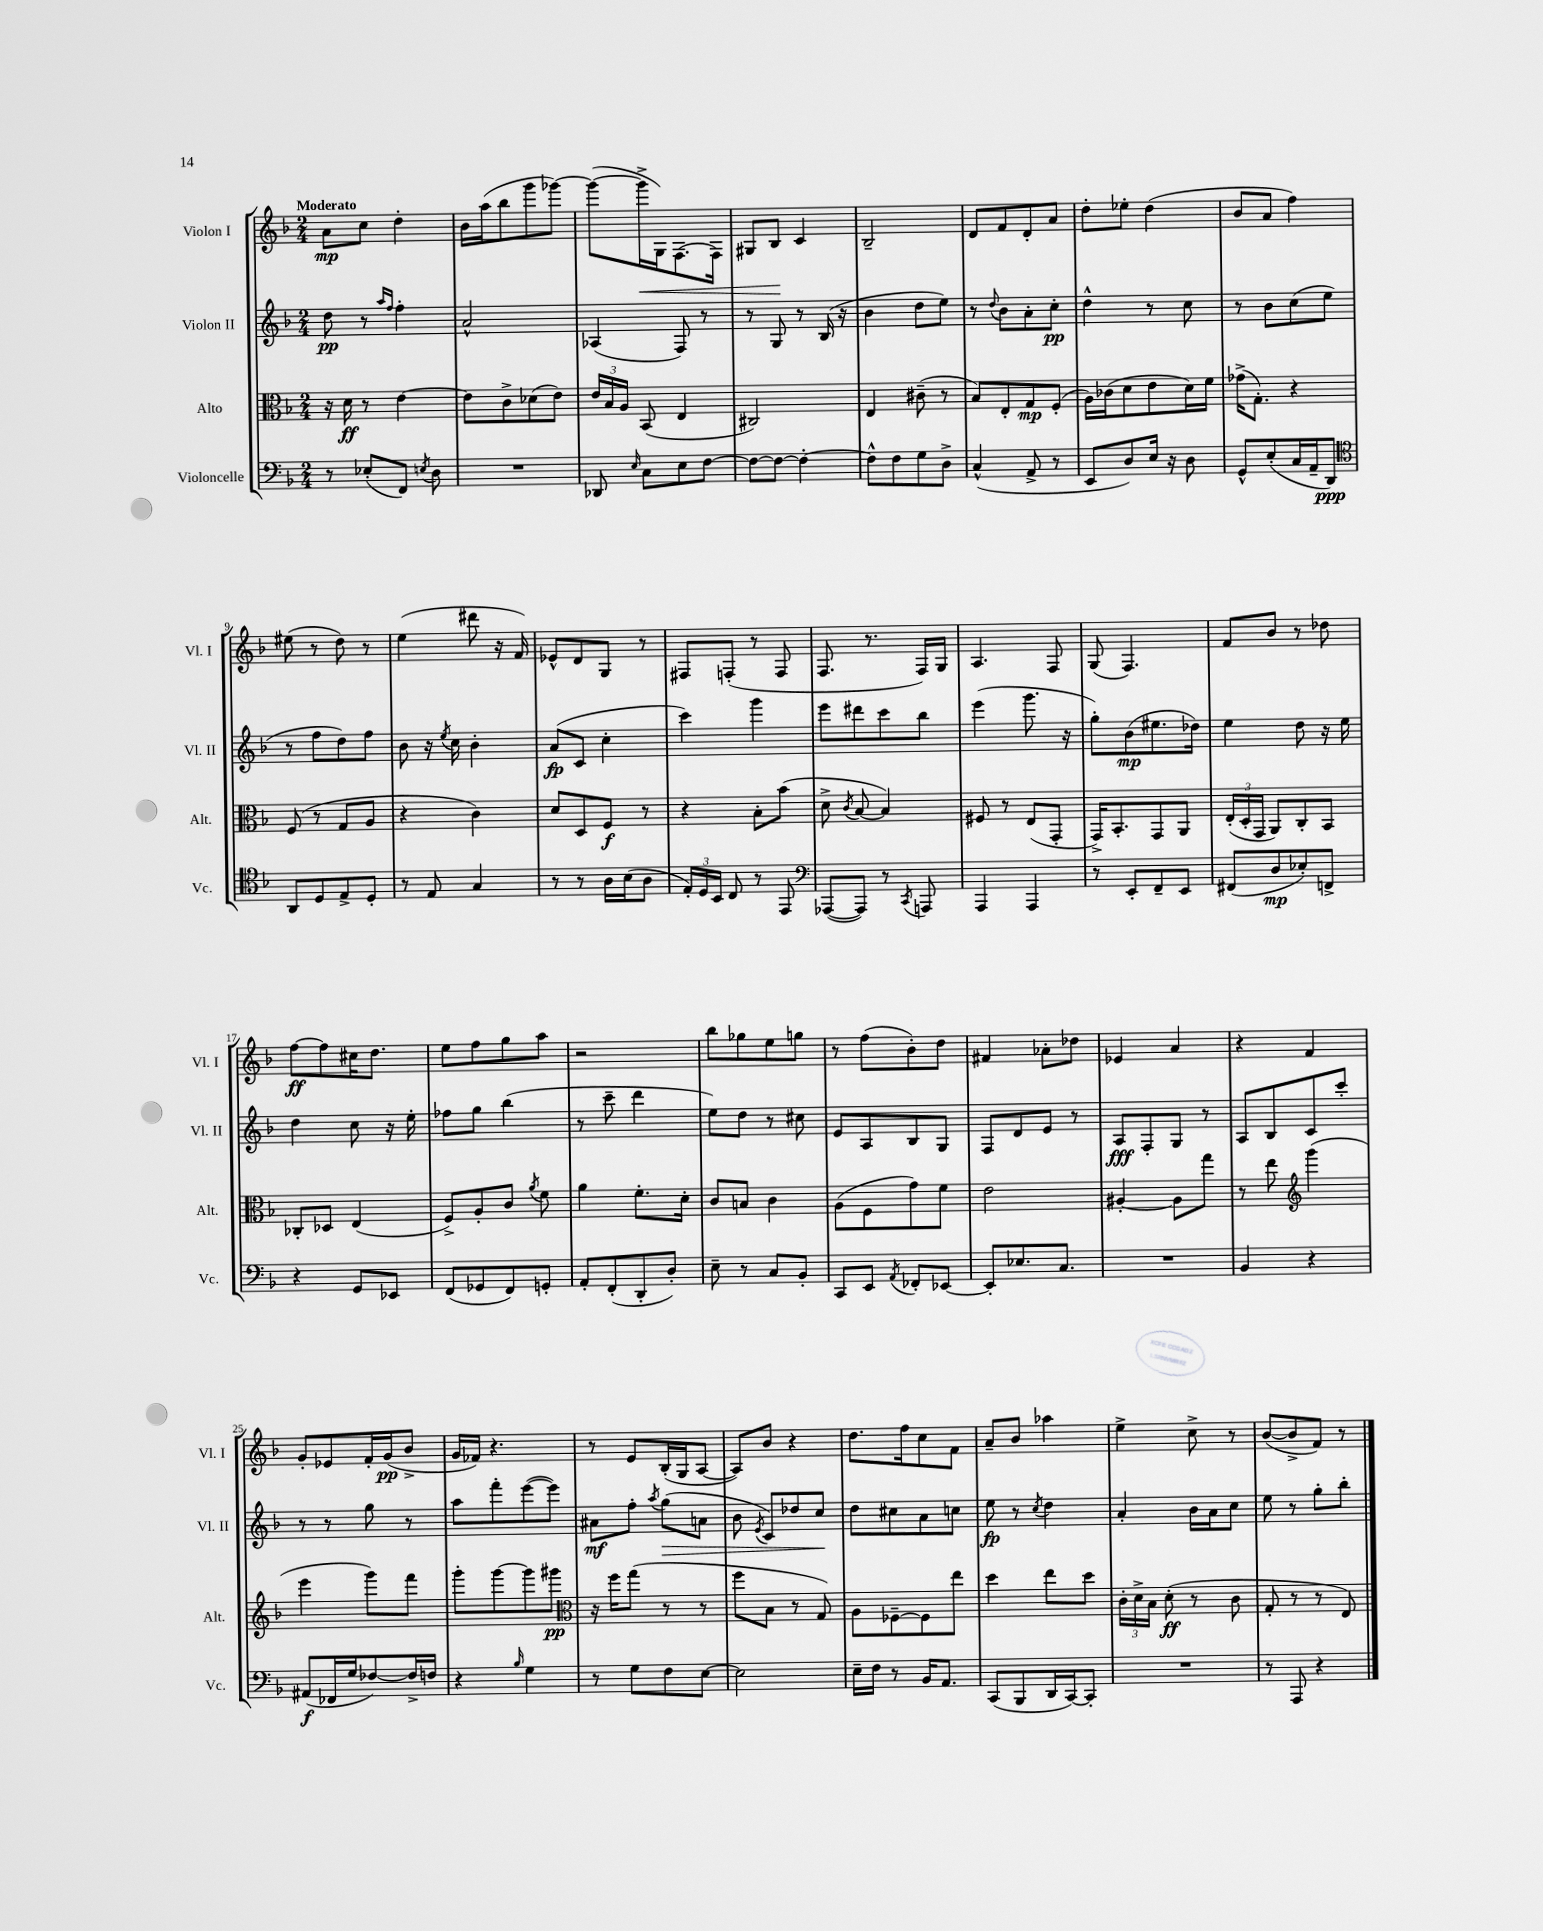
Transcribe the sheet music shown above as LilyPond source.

<<
\new StaffGroup <<
\new Staff = "s0" \with { instrumentName = "Violon I" shortInstrumentName = "Vl. I" } {
    \clef treble \key f \major \numericTimeSignature \time 2/4 \tempo "Moderato"
    \autoBeamOff a'8[\mp c''8] d''4-. |
    bes'16[ a''16( bes''8 g'''8 ges'''8]~) |
    ges'''8[~( ges'''16->\< g16) f8.( f16]) |
    gis8[ bes8]\! c'4 |
    bes2-- |
    d'8[ f'8 d'8-. a'8] |
    d''8[-. ees''8]-. d''4( |
    bes'8[ a'8] f''4) |
    eis''8( r8 d''8) r8 |
    e''4( dis'''8 r16 f'16) |
    ees'8[-^ d'8 g8] r8 |
    fis8[ f8]-.( r8 f8 |
    f8. r8. f16[) g16] |
    a4. f8 |
    g8( f4.) |
    f'8[ bes'8] r8 des''8 |
    f''8[~\ff f''8 cis''16 d''8.] |
    e''8[ f''8 g''8 a''8] |
    r2 |
    bes''8[ ges''8 e''8 g''8] |
    r8 f''8[( bes'8-.) d''8] |
    fis'4 aes'8[-. des''8] |
    ees'4 a'4 |
    r4 f'4 |
    g'8[-. ees'8 f'16-. g'16\pp( bes'8]-> |
    g'16[ fes'16]) r4. |
    r8 e'8[ bes16-.( g16 a8]~ |
    a8[) bes'8] r4 |
    d''8.[ f''16 c''8 f'8] |
    a'8[-- bes'8] aes''4 |
    e''4-> c''8-> r8 |
    bes'8[~( bes'8-> f'8]) r8 \bar "|." |
}
\new Staff = "s1" \with { instrumentName = "Violon II" shortInstrumentName = "Vl. II" } {
    \clef treble \key f \major \numericTimeSignature \time 2/4
    \autoBeamOff d''8\pp r8 \grace { a''16[ f''16] } f''4-. |
    a'2-^ |
    aes4( f8) r8 |
    r8 g8 r8 bes16( r16 |
    bes'4 d''8[ e''8]) |
    r8 \appoggiatura { d''8 } bes'8[ a'8-. c''8]-.\pp |
    d''4-^ r8 c''8 |
    r8 bes'8[ c''8( e''8] |
    r8 f''8[ d''8) f''8] |
    bes'8 r16 \acciaccatura { e''8 } c''16 bes'4-. |
    a'8[\fp( c'8] c''4-. |
    c'''4) g'''4 |
    e'''8[ dis'''8 c'''8 bes''8] |
    e'''4( g'''8. r16 |
    g''8[-.) bes'8\mp( eis''8. des''16]) |
    e''4 d''8 r16 e''16 |
    d''4 c''8 r16 e''16-. |
    fes''8[ g''8] bes''4( |
    r8 c'''8-- d'''4 |
    e''8[) d''8] r8 cis''8 |
    e'8[ a8 bes8 g8] |
    f8[ d'8 e'8] r8 |
    a8[\fff f8-. g8] r8 |
    a8[ bes8 c'8 c'''8]-. |
    r8 r8 g''8 r8 |
    a''8[ f'''8-. e'''8~( e'''8]) |
    ais'8[\mf f''8]-. \acciaccatura { a''8 } g''8[\>( a'8] |
    bes'8 \acciaccatura { e'8 } c'8[) des''8 c''8]\! |
    d''8[ cis''8 a'8 c''8] |
    e''8\fp r8 \acciaccatura { c''8 } d''4 |
    a'4-. bes'16[ a'16 c''8] |
    e''8 r8 g''8[-. bes''8]-. \bar "|." |
}
\new Staff = "s2" \with { instrumentName = "Alto" shortInstrumentName = "Alt." } {
    \clef alto \key f \major \numericTimeSignature \time 2/4
    \autoBeamOff r16 d'16\ff r8 e'4~ |
    e'8[ c'8-> des'8( e'8]) |
    \tuplet 3/2 { e'16[ bes16 a16] } bes,8( e4 |
    cis2) |
    e4 cis'8--( r8 |
    bes8[) e8-. g8\mp f8]-.( |
    a16[) ces'16( d'8 e'8 d'16) f'16] |
    ges'16[->( g8.]-.) r4 |
    f8( r8 g8[ a8] |
    r4 c'4) |
    d'8[ d8 f8]\f r8 |
    r4 bes8[-. bes'8]( |
    d'8-> \acciaccatura { c'8 } bes8~ bes4) |
    fis8 r8 e8[( g,8]-. |
    g,16[->) bes,8.-. g,8 a,8] |
    \tuplet 3/2 { e16[-.( d16-. g,16] } a,8[) c8-. bes,8] |
    ces8[-. des8] e4( |
    f8[->) a8-. c'8] \acciaccatura { a'8 } f'8 |
    a'4 f'8.[-. d'16]-. |
    c'8[ b8] c'4 |
    a8[( f8 g'8) f'8] |
    e'2 |
    ais4~-. ais8[ g''8] |
    r8 e''8 \clef treble g'''4( |
    e'''4 g'''8[) f'''8] |
    g'''8[-. g'''8~ g'''8 gis'''8]\pp |
    \clef alto r16 f''16[ g''8]( r8 r8 |
    f''8[ bes8] r8 g8) |
    a8[ fes8~-- fes8 e''8] |
    d''4 e''8[ d''8] |
    \tuplet 3/2 { c'16[-. d'16-> bes16] } d'8-.\ff( r8 c'8 |
    g8-. r8 r8 e8) \bar "|." |
}
\new Staff = "s3" \with { instrumentName = "Violoncelle" shortInstrumentName = "Vc." } {
    \clef bass \key f \major \numericTimeSignature \time 2/4
    \autoBeamOff r8 ees8[-.( f,8]) \acciaccatura { e8 } d8 |
    R2 |
    des,8 \grace { e16 } c8[ e8 f8]~ |
    f8[~ f8]~ f4~-. |
    f8[-^ f8 g8 d8]-> |
    c4-^( a,8-> r8 |
    e,8[ d8) e16] r16 d8 |
    g,8[-^ e8-.( c16 a,16-- d,8]\ppp) |
    \clef tenor a,8[ d8 e8-> d8]-. |
    r8 e8 g4 |
    r8 r8 a16[ bes16( a8] |
    \tuplet 3/2 { e16[-.) d16 bes,16] } c8 r8 e,8 |
    \clef bass aes,,8[~( aes,,8]) r8 \acciaccatura { c,8 } a,,8 |
    a,,4 a,,4 |
    r8 e,8[-. f,8-- e,8] |
    fis,8[( d8\mp ees8-.) f,8]-> |
    r4 g,8[ ees,8] |
    f,8[( ges,8 f,8) g,8]-. |
    a,8[-. f,8-.( d,8-. d8]-.) |
    e8-- r8 c8[ bes,8]-. |
    c,8[ e,8] \acciaccatura { a,8 } fes,8[-. ees,8]~ |
    ees,8[-. ees8. c8.] |
    R2 |
    bes,4 r4 |
    ais,8[\f( fes,16 g16 fes8~) fes16-> f16] |
    r4 \grace { bes16 } g4 |
    r8 g8[ f8 e8]~ |
    e2 |
    e16[-- f16] r8 bes,16[ a,8.] |
    c,8[( bes,,8 d,16 c,16~) c,8]-. |
    R2 |
    r8 a,,8 r4 \bar "|." |
}
>>
>>
